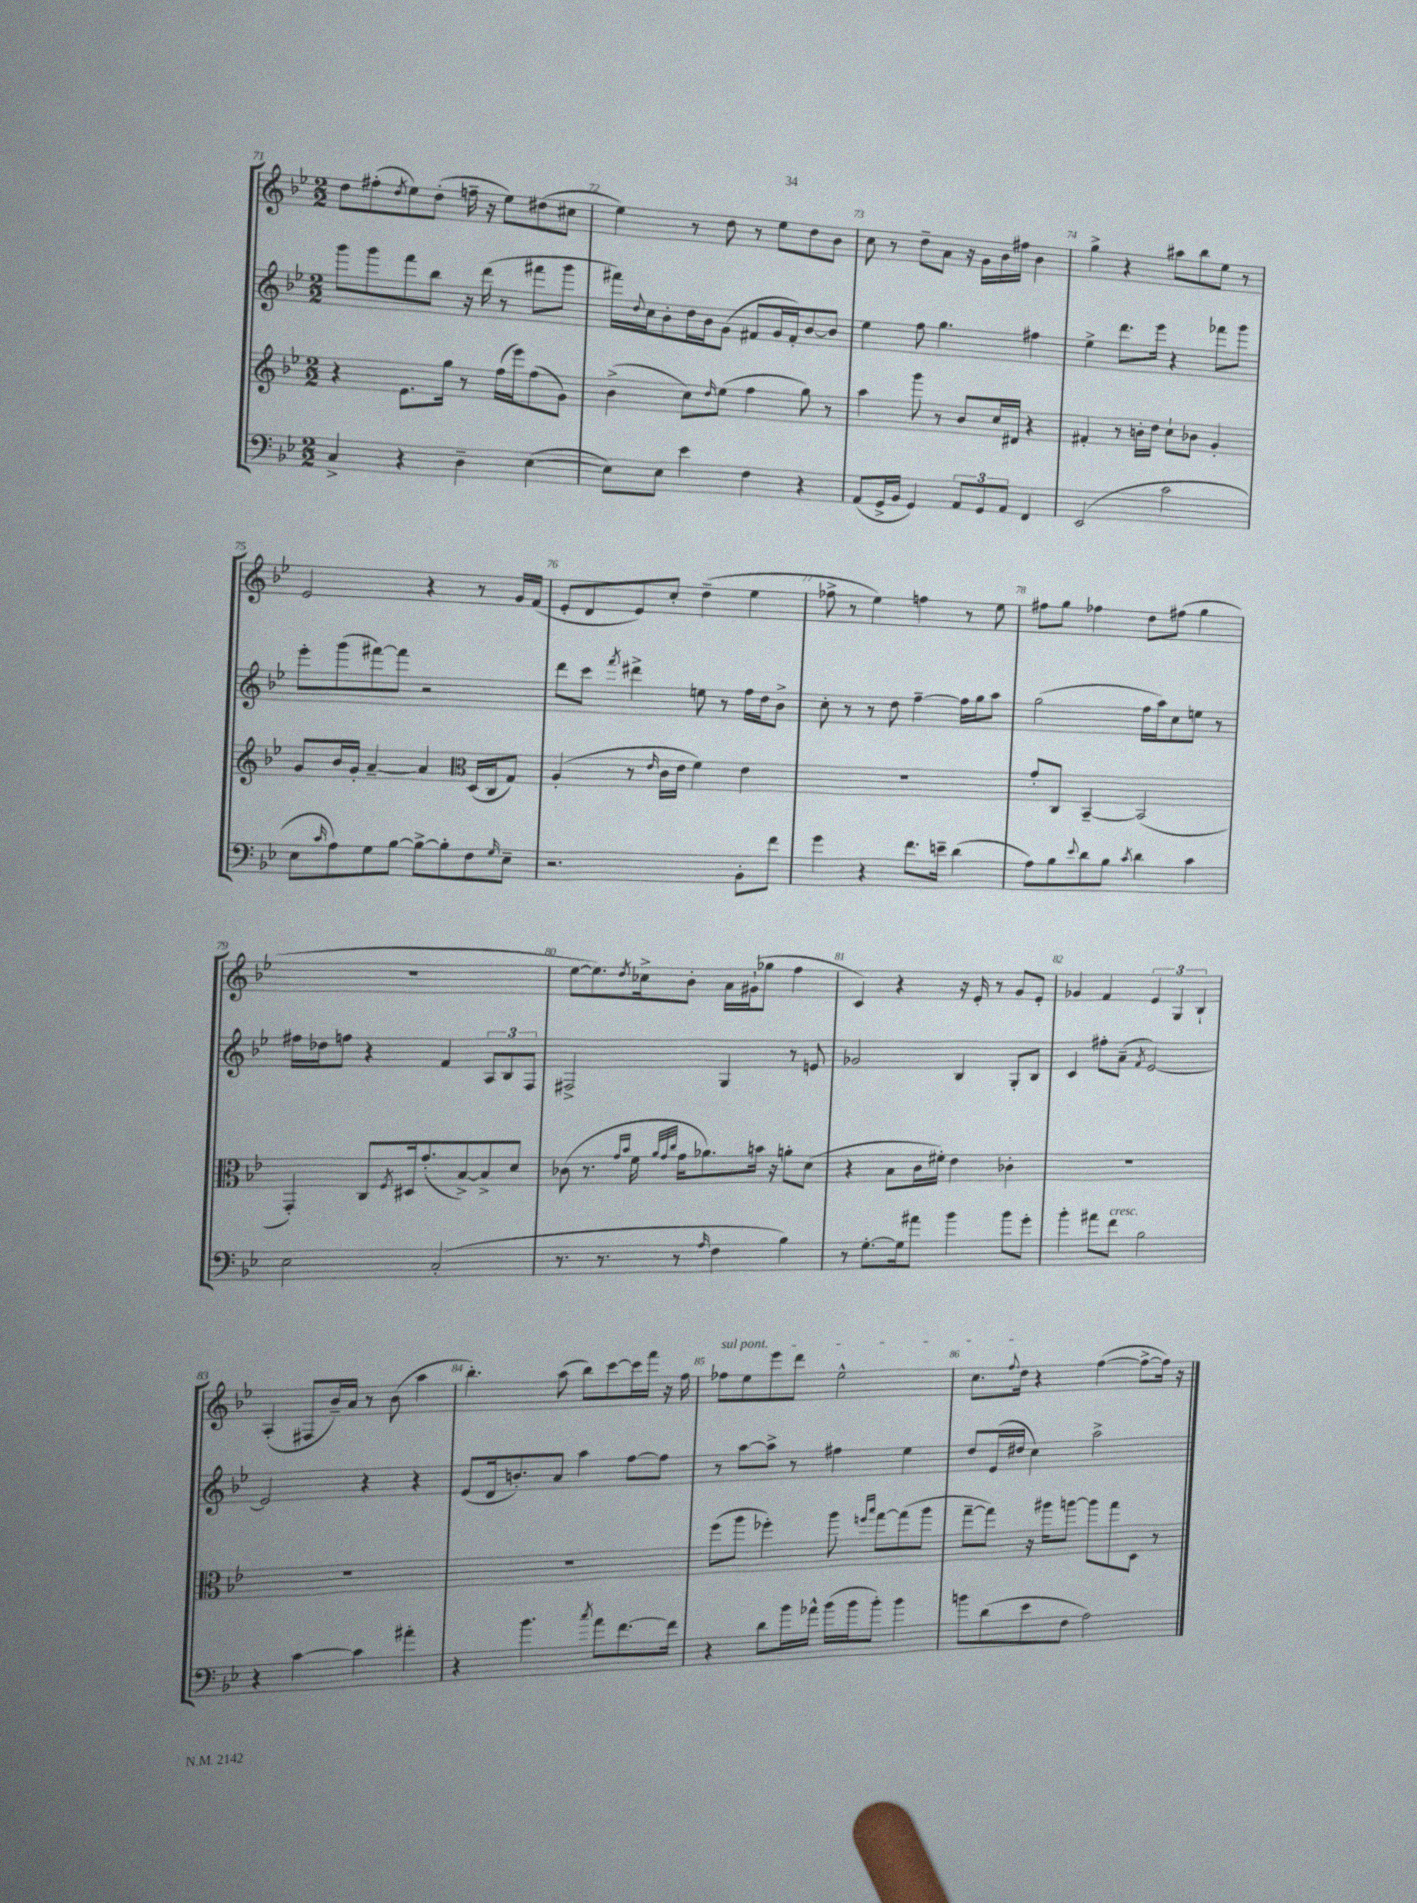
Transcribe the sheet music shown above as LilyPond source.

<<
\new StaffGroup <<
\new Staff = "s0" {
    \clef treble \key bes \major \numericTimeSignature \time 2/2
    d''8 fis''8-.( \acciaccatura { d''8 } ees''8) d''8-.( f''16-- r16 ees''8) dis''8( cis''8 |
    ees''4) r8 d''8 r8 ees''8 d''8 bes'8 |
    c''8 r8 d''8-- a'8 r16 g'16 bes'16 fis''16 bes'4 |
    g''4-> r4 ais''8 bes''8 ees''8 r8 |
    ees'2 r4 r8 g'16 f'16( |
    ees'8-. d'8 ees'8) c''8-. d''4--( ees''4 |
    fes''8-> r8 ees''4) f''4 r8 ees''8 |
    fis''8 g''8 fes''4 d''8 fis''8( g''4 |
    R1 |
    ees''8~ ees''8.) \acciaccatura { d''8 } ces''16-> bes'8-. a'16 gis'16-!( ges''8 f''4 |
    c'4) r4 r16 ees'16-. r8 g'8 ees'8-. |
    ges'4 f'4 \tuplet 3/2 { ees'4 g4 bes4-! } |
    a4-.( fis8 bes'16--) a'16 r8 bes'8( a''4 |
    bes''4.-.) a''8( bes''8) c'''8~ c'''16 f'''16 r16 f''16 |
    \once \override TextSpanner.bound-details.left.text = \markup { \italic "sul pont." } fes''8\startTextSpan ees''8 ees'''8 d'''8 ees''2-^ |
    c''8. \appoggiatura { f''8 } d''16\stopTextSpan r4 f''4~( f''8~-> f''16) r16 \bar "|." |
}
\new Staff = "s1" {
    \clef treble \key bes \major \numericTimeSignature \time 2/2
    g'''8 g'''8 f'''8 bes''8 r16 d'''16( r8 fis'''8 g'''8 |
    fis'''16) \appoggiatura { d''8 } c''16 bes'8-. d''16 bes'16 g'8( fis'8 g'16 fis'16-.) bes'8~ bes'8 |
    ees''4 f''8 g''4. fis''4 |
    ees''4-> d'''8. ees'''16 r4 fes'''8 g'''8 |
    ees'''8-. g'''8( fis'''8~) fis'''8 r2 |
    d'''8 c'''8 \acciaccatura { f'''8 } dis'''4-> e''8 r8 f''16 d''16 bes'8-> |
    c''8-. r8 r8 d''8 f''4~-- f''16 g''16 a''8 |
    g''2( f''16 a''16) c''8 e''8 r8 |
    fis''16 des''16 f''8 r4 f'4 \tuplet 3/2 { a8 bes8 f8 } |
    fis2-> g4 r8 e'8 |
    ges'2 bes4 g8-. bes8 |
    c'4 fis''8-. a'8--( \acciaccatura { f'8 } ees'2~) |
    ees'2 r4 r4 |
    ees'8( d'16 b'8.-.) a'8 a''4 f''8~ f''8 |
    r8 a''8~ a''8-> r8 fis''4 ees''4 |
    d''8 ees'16( dis''16 c''4) a''2-> \bar "|." |
}
\new Staff = "s2" {
    \clef treble \key bes \major \numericTimeSignature \time 2/2
    r4 ees'8. g''16 r8 f''16( ees'''16) f''8( g'8) |
    bes'4->( c''8) \grace { d''16 } ees''8( f''4 g''8) r8 |
    a''4 g'''8 r8 bes'8 c''16 dis'16 r4 |
    fis'4-. r8 b'16-. d''16 c''8-! bes'8 g'4-. |
    g'8 bes'16 g'16-. a'4~-- a'4 \clef alto d16( c16 g8) |
    a4-.( r8 \grace { ees'16 } c'16 ees'16 f'4) ees'4 |
    R1 |
    g'8-. c8 bes,4~-- bes,2( |
    g,4-.) c8 \acciaccatura { f8 } dis16 g'8.-.( bes8~->) bes8-> d'8 |
    ces'8( r8. \grace { g'16 bes'16 } f'16 \grace { a'32 g'32 c''32 } g'16 aes'8.) b'16 r16 a'8-. d'8( |
    r4 bes8 c'16 fis'16-.) ees'4 ces'4-. |
    R1 |
    R1 |
    R1 |
    f''8( a''8 fes''4-.) a''8 \grace { f''16 bes''16 } g''8~ g''8( a''8 |
    g''8~-- g''8) r16 ais''16 a''8~ a''8 g''8 d8 r8 \bar "|." |
}
\new Staff = "s3" {
    \clef bass \key bes \major \numericTimeSignature \time 2/2
    c4-> r4 d4-- ees4~( |
    ees8) ees8 ees'4 f4 r4 |
    a,8( g,16-> bes,16 g,4) \tuplet 3/2 { a,8 g,8 a,8 } f,4 |
    ees,2( c'2 |
    ees8 \grace { c'16 } a8) g8 bes8~ bes8~-> bes8-. f8 \grace { g16 } ees8-- |
    r2. bes,8-. f'8 |
    g'4 r4 f'8. e'16-- d'4( |
    a8) bes8 \appoggiatura { ees'8 } d'8 bes8 \acciaccatura { c'8 } d'4 c'4 |
    ees2 c2-.( |
    r8. r8. r8 \grace { a16 } f4 bes4) |
    r8 g8.~-. g16 ais'8 bes'4 bes'8 g'8-. |
    bes'4-. ais'8 f'8^\markup { \italic "cresc." } bes2 |
    r4 c'4~ c'4 ais'4-. |
    r4 bes'4. \acciaccatura { c''8 } a'8 f'8.~ f'16 |
    r4 d'8 bes'16 aes'16-^ bes'16( bes'16 bes'8-.) bes'4 |
    b'8 d'8( ees'8 f8 a2) \bar "|." |
}
>>
>>
\layout { \context { \Score currentBarNumber = #71 \override BarNumber.break-visibility = ##(#f #t #t) barNumberVisibility = #all-bar-numbers-visible } }
